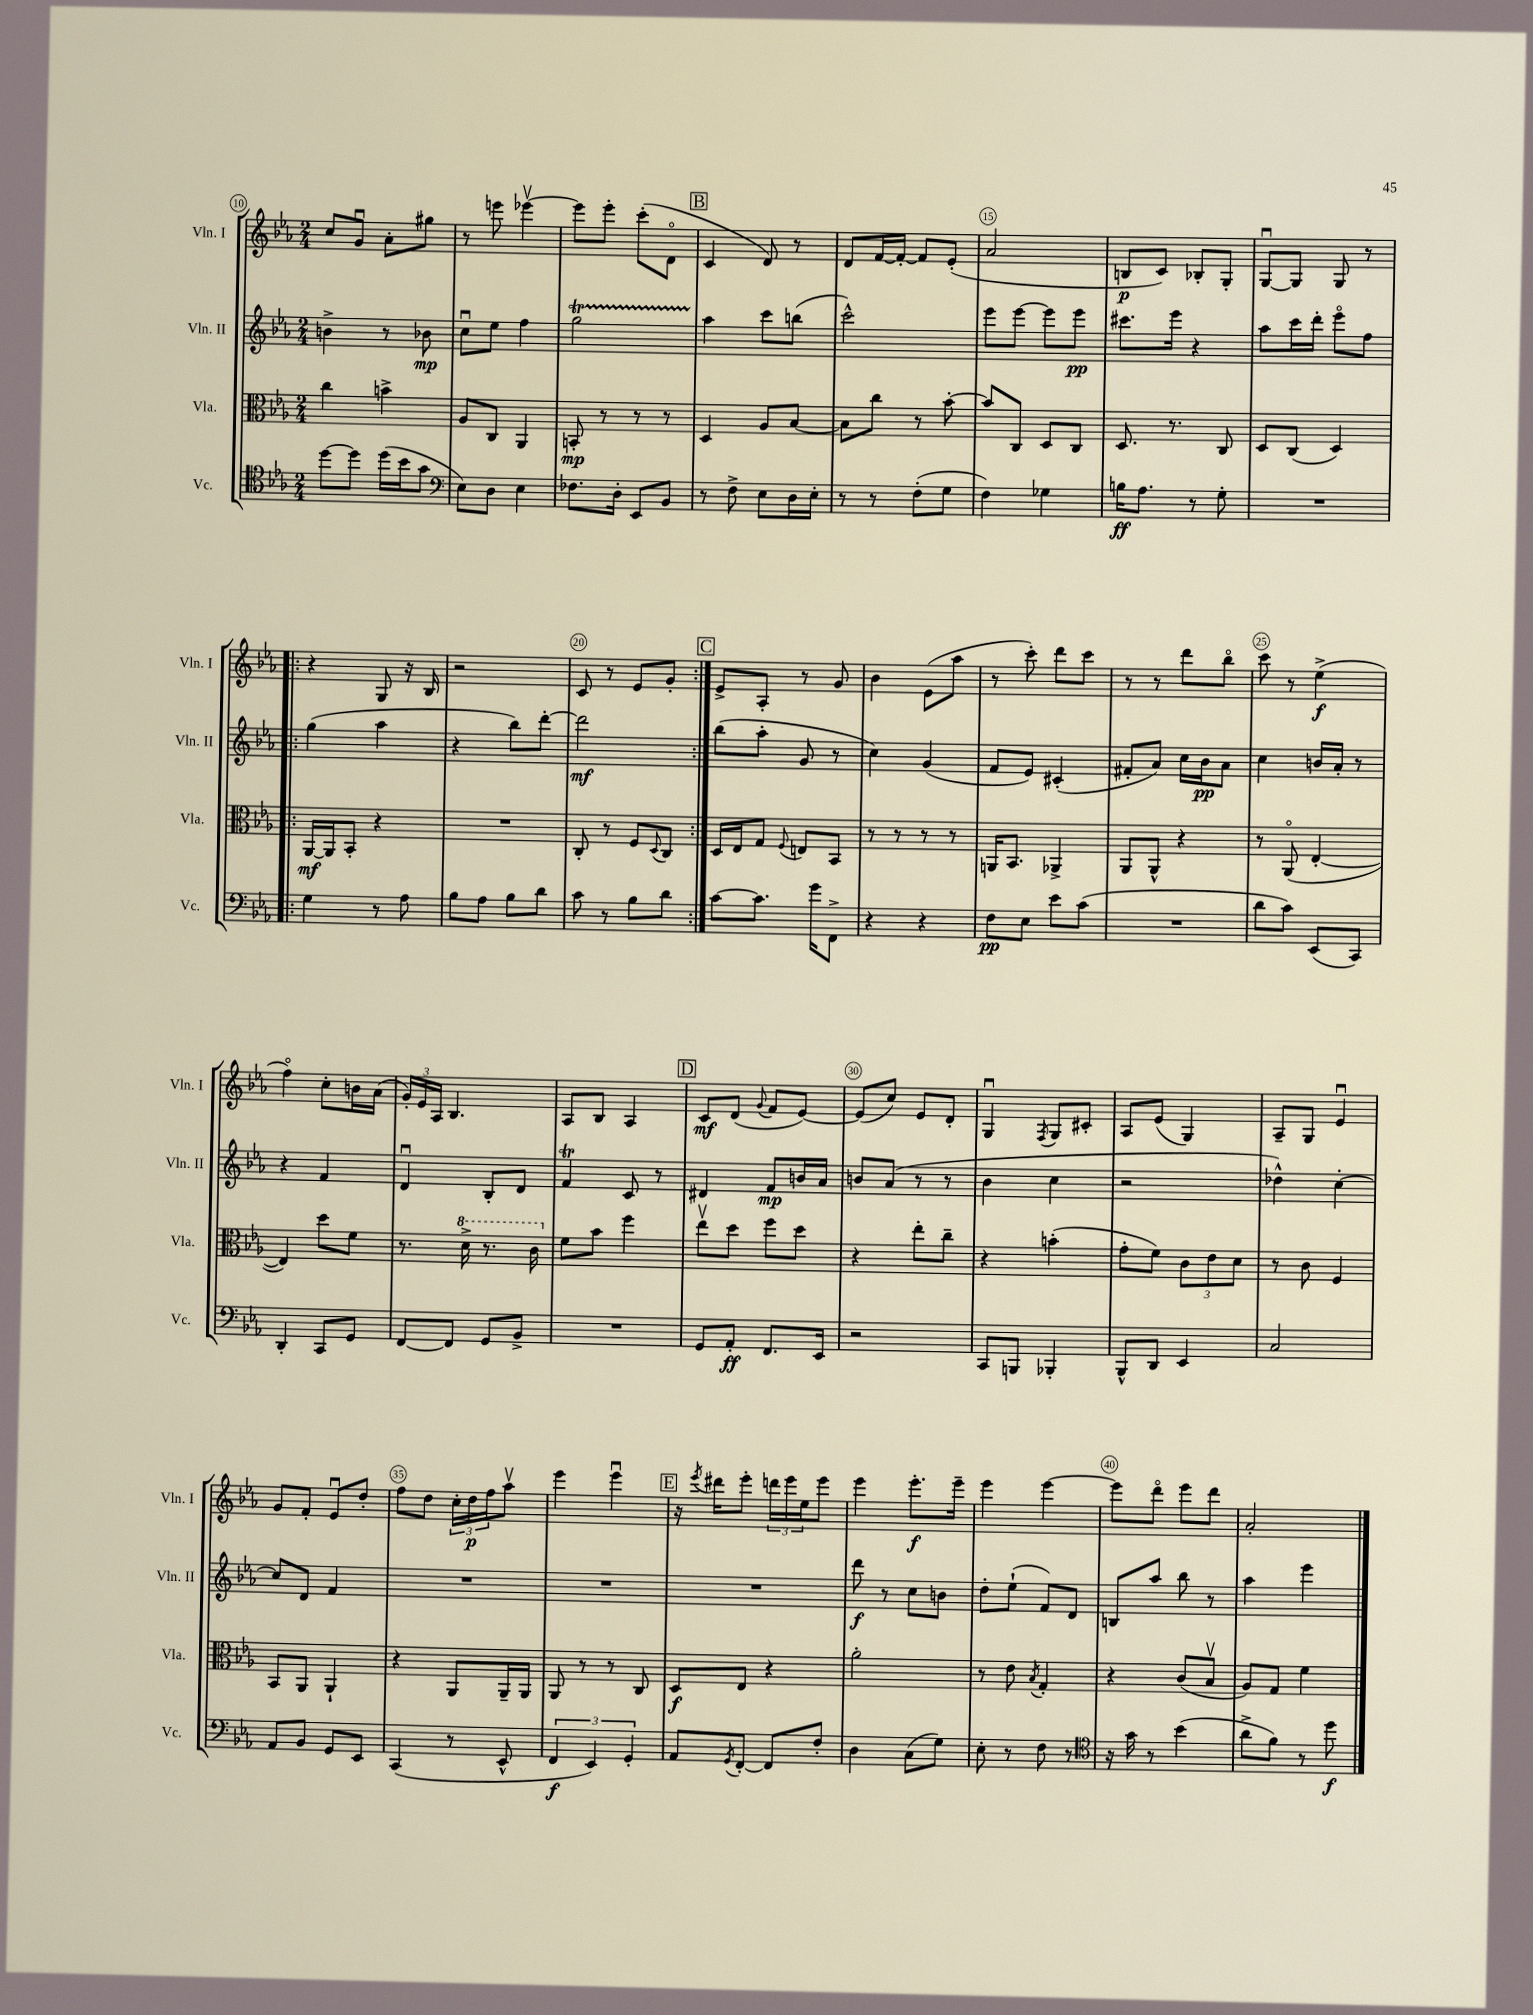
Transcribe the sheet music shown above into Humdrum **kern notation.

**kern	**kern	**kern	**kern
*staff4	*staff3	*staff2	*staff1
*clefC4	*clefC3	*clefG2	*clefG2
*k[b-e-a-]	*k[b-e-a-]	*k[b-e-a-]	*k[b-e-a-]
*M2/4	*M2/4	*M2/4	*M2/4
[8dd\L	4cc\	4b^\	8cc/L
8dd\]J	.	.	8gu/J
(16dd\LL	4b^\	8r	8a-'\L
16b-\J	.	.	.
8g\J	.	8b-\	8gg#\J
=	=	=	=
*clefF4	*	*	*
8E-\L)	8A-/L	8ccu\L	8r
8D\J	8C/J	8ee-\J	8eee\
4E-\	4AA-/	4ff\	[4eee-v\
=	=	=	=
8.F-\L	8BB'/	2gg\	8eee-\]L
.	8r	.	8eee-'\J
16D'\Jk	.	.	.
8EE-/L	8r	.	(8ccc'\L
8BB-/J	8r	.	8do\J
=	=	=	=
8r	4D/	4aa-\	4c/
8F^\	.	.	.
8E-\L	8A-/L	8ccc\L	8d/)
16D\L	[8B-/J	(8bb\J	8r
16E-'\JJ	.	.	.
=	=	=	=
8r	8B-\]L	2ccc^^\)	8d/L
8r	8cc\J	.	[16f/L
.	.	.	16f'/_JJ
(8F'\L	8r	.	8f/]L
8G\J	[8b-'\	.	(8e-'/J
=	=	=	=
4F\)	8b-/]L	8eee-\L	2a-/
.	8C/J	[8eee-\J	.
4G-\	8D/L	8eee-\]L	.
.	8C/J	8eee-\J	.
=	=	=	=
16B\LK	8.D/	8.ccc#\L	8B/L
8.A-\J	.	.	.
.	.	.	8c/J)
.	8.r	16eee-\Jk	.
8r	.	4r	8B-'/L
8G'\	8C/	.	8G'/J
=	=	=	=
2r	8D/L	8aa-\L	[8Gu/L
.	(8C/J	16ccc\L	8G/]J
.	.	16ddd'\JJ	.
.	4D/)	8eee-o\L	8G/
.	.	8ff\J	8r
=!|:	=!|:	=!|:	=!|:
4G\	[16AA-/LL	(4gg\	4r
.	16AA-/]J	.	.
.	8BB-'/J	.	.
8r	4r	4aa-\	8G/
8A-\	.	.	16r
.	.	.	16B-/
=	=	=	=
8B-\L	2r	4r	2r
8A-\J	.	.	.
8B-\L	.	8bb-\L)	.
8d\J	.	[8ddd'\J	.
=	=	=	=
8c\	8C'/	2ddd\]	8c/
8r	8r	.	8r
8B-\L	8F/L	.	8e-/L
.	8qqD/	.	.
8d\J	8C/J	.	8g'/J
=:|!	=:|!	=:|!	=:|!
[8c\L	16D/LL	(8bb-\L	8e-^/L
.	16E-/J	.	.
8.c\]J	8G/J	8aa-'\J	8A-'/J
.	8qqF/	.	.
.	8E/L	8g/	8r
16g\LK	.	.	.
8FF^\J	8BB-/J	8r	8g/
=	=	=	=
4r	8r	4cc\)	4b-\
.	8r	.	.
4r	8r	(4g/	(8e-\L
.	8r	.	8aa-\J
=	=	=	=
8F\L	16AA/LK	8f/L	8r
.	8.BB-/J	.	.
8E-\J	.	8e-/J)	8ccc'\)
8e-\L	4AA-^/	(4c#'/	8ddd\L
(8c\J	.	.	8ccc\J
=	=	=	=
2r	8AA-/L	8f#'/L	8r
.	8AA-^^/J	8a-/J)	8r
.	4r	16cc\LL	8ddd\L
.	.	16b-\J	.
.	.	8a-\J	8bb-o\J
=	=	=	=
8d\L	8r	4cc\	8ccc\
8c\J)	(8AA-o/	.	8r
(8EE-/L	[4E-'/	16b/LL	(4ee-^\
.	.	16a-'/JJ	.
8CC/J)	.	8r	.
=	=	=	=
4DD'/	4E-/])	4r	4ffo\)
8CC/L	8dd\L	4f/	8cc'\L
8GG/J	8f\J	.	16b\L
.	.	.	(16a-\JJ
=	=	=	=
[8FF/L	8.r	4du/	24g'/LL)
.	.	.	24e-/
.	.	.	24A-/JJ
8FF/]J	.	.	4.B-/
.	16dd^\	.	.
8GG/L	8.r	8B-'/L	.
8BB-^/J	.	8d/J	.
.	16cc\	.	.
=	=	=	=
2r	8f\L	4f/	8A-/L
.	8b-\J	.	8B-/J
.	4ff\	8c/	4A-/
.	.	8r	.
=	=	=	=
8GG/L	8ee-v\L	4d#/	8c/L
8AA-'/J	8dd\J	.	(8d/J
.	.	.	8qqg/
8.FF/L	8ff\L	8f/L	8f/L
.	8dd\J	16b/L	[8e-/J)
16EE-/Jk	.	16a-/JJ	.
=	=	=	=
2r	4r	8b/L	(8e-/]L
.	.	(8a-/J	8cc/J)
.	8ee-'\L	8r	8e-/L
.	8cc~\J	8r	8d'/J
=	=	=	=
8CC/L	4r	4b-\	4Gu/
8BBB/J	.	.	.
.	.	.	8qF/
4BBB-'/	(4b'\	4cc\	8G/L
.	.	.	8c#'/J
=	=	=	=
8BBB-^^/L	8g'\L	2r	8A-/L
8DD/J	8f\J)	.	(8e-/J
4EE-/	12c\L	.	4G/)
.	12e-\	.	.
.	12d\J	.	.
=	=	=	=
2C/	8r	4dd-^^\)	8A-~/L
.	8c\	.	8G/J
.	4F/	[4cc'\	4e-u/
=	=	=	=
8AA-/L	8BB-/L	8cc/]L	8g/L
8BB-/J	8AA-/J	8d/J	8f'/J
8GG/L	4AA-`/	4f/	8e-u/L
8EE-/J	.	.	8dd'/J
=	=	=	=
(4CC/	4r	2r	8ff\L
.	.	.	8dd\J
8r	8AA-/L	.	24cc'\LL
.	.	.	24dd\
.	.	.	24ff\J
8EE-^^/	16AA-~/L	.	8aa-v\J
.	16AA-/JJ	.	.
=	=	=	=
6FF/	8AA-/	2r	4eee-\
.	8r	.	.
6EE-/)	.	.	.
.	8r	.	4eee-u\
6GG'/	.	.	.
.	8C/	.	.
=	=	=	=
8AA-/L	8D/L	2r	16r
.	.	.	8qeee-/
.	.	.	16ddd#\LK
8qGG/	.	.	.
[8FF'/J	8E-/J	.	8eee-'\J
8FF/]L	4r	.	24ddd\LL
.	.	.	24eee-\
.	.	.	24ee-\J
8F'/J	.	.	8eee-\J
=	=	=	=
4D\	2a-'\	8ddd\	4eee-\
.	.	8r	.
(8C\L	.	8cc\L	8.eee-'\L
8G\J)	.	8b\J	.
.	.	.	16eee-~\Jk
=	=	=	=
8E-'\	8r	8dd'\L	4eee-\
8r	8e-\	(8ee-`\J	.
.	8qB-/	.	.
8F\	4G'/	8f/L)	[4eee-\
8r	.	8d/J	.
=	=	=	=
*clefC4	*	*	*
16r	4r	8B/L	8eee-\]L
16g\	.	.	.
8r	.	8aa-/J	8dddo\J
(4b-\	(8c/L	8bb-\	8eee-\L
.	8B-v/J	8r	8ddd\J
=	=	=	=
8a-^\L	8A-/L)	4aa-\	2a-'/
8f\J)	8G/J	.	.
8r	4f\	4eee-\	.
8dd\	.	.	.
==	==	==	==
*-	*-	*-	*-
